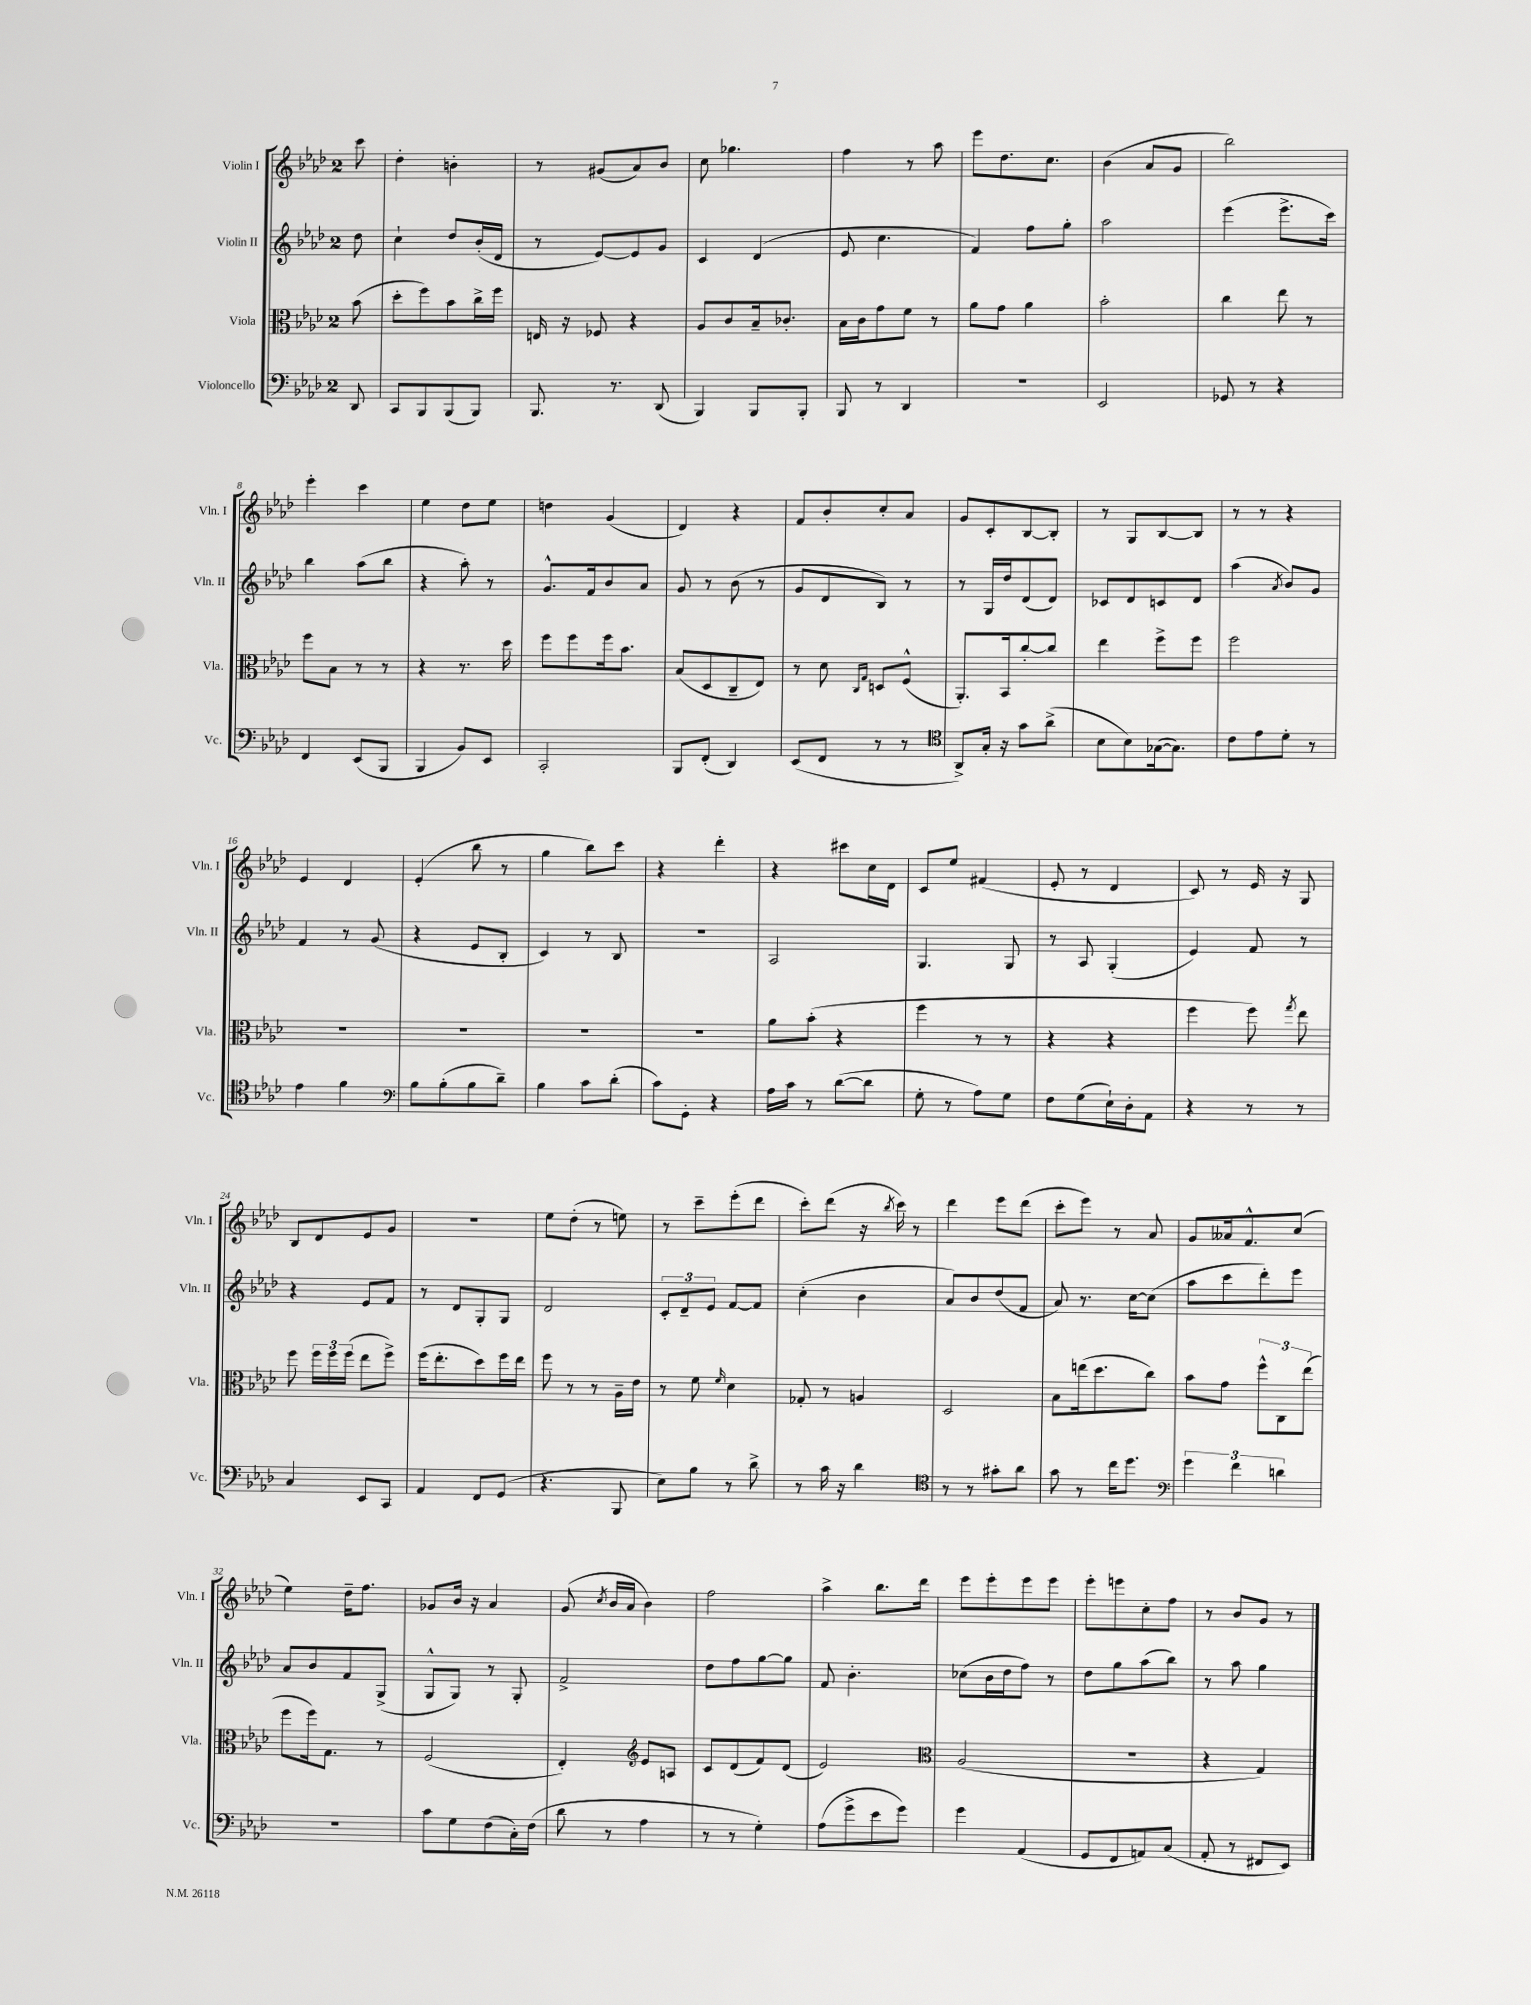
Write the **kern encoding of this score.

**kern	**kern	**kern	**kern
*staff4	*staff3	*staff2	*staff1
*clefF4	*clefC3	*clefG2	*clefG2
*k[b-e-a-d-]	*k[b-e-a-d-]	*k[b-e-a-d-]	*k[b-e-a-d-]
*M2/4	*M2/4	*M2/4	*M2/4
8DD-	(8b-	8dd-	8ccc
=	=	=	=
8CC	8dd-'	4cc`	4dd-'
8BBB-	8ff)	.	.
(8BBB-	8b-	8dd-	4b'
8BBB-)	16cc^	(16b-'	.
.	16ff	16d-	.
=	=	=	=
8.BBB-	16E	8r	8r
.	16r	.	.
.	8F-	[8e-)	(8g#
8.r	.	.	.
.	4r	8e-]	8a-)
(8DD-	.	8g	8b-
=	=	=	=
4BBB-)	8A-	4c	8cc
.	8c	.	4.gg-
8BBB-	16B-~	(4d-	.
.	8.c-'	.	.
8BBB-'	.	.	.
=	=	=	=
8BBB-	16B-	8e-	4ff
.	16c	.	.
8r	8g	4.cc	.
4DD-	8f	.	8r
.	8r	.	8aa-
=	=	=	=
2r	8a-	4f)	8eee-
.	8g	.	8.dd-
.	4a-	8ff	.
.	.	.	8.cc
.	.	8gg'	.
=	=	=	=
2EE-	2b-'	2aa-	(4b-
.	.	.	8a-
.	.	.	8g
=	=	=	=
8GG-	4cc	(4eee-	2bb-)
8r	.	.	.
4r	8ee-	8.eee-^	.
.	8r	.	.
.	.	16ccc)	.
=	=	=	=
4FF	8ff	4bb-	4eee-'
.	8B-	.	.
(8EE-	8r	(8aa-	4ccc
8BBB-	8r	8bb-	.
=	=	=	=
4BBB-	4r	4r	4ee-
8BB-)	8.r	8aa-')	8dd-
8EE-	.	8r	8ee-
.	16dd-	.	.
=	=	=	=
2CC'	8ff	8.g^^	4dd
.	8ff	.	.
.	.	16f	.
.	16ff	8b-	(4g
.	8.b-	.	.
.	.	8a-	.
=	=	=	=
8BBB-	(8B-	8g	4d-)
(8FF'	8D-	8r	.
4DD-)	8C~	(8b-	4r
.	8E-)	8r	.
=	=	=	=
(8EE-	8r	8g	8f
8FF	8d-	8d-	8b-'
.	16qqC	.	.
.	16qqG	.	.
8r	8D	8B-)	8cc'
8r	(8F^^	8r	8a-
=	=	=	=
*clefC4	*	*	*
8AA-^)	8.AA-')	8r	8g
16G'	.	16G	8c'
16r	16BB-	16dd-	.
8g	[8cc'	(8d-	[8B-
(8a-^	8cc]	8d-)	8B-']
=	=	=	=
8B-	4ee-	8c-	8r
8B-)	.	8d-	8G
([16G-	8ff^	8c	[8B-
8.G-])	.	.	.
.	8ff	8d-	8B-]
=	=	=	=
8c	2ff	(4aa-	8r
8e-	.	.	8r
.	.	8qa-	.
8d-'	.	8b-)	4r
8r	.	8g	.
=	=	=	=
4e-	2r	4f	4e-
4f	.	8r	4d-
.	.	(8g	.
=	=	=	=
*clefF4	*	*	*
8B-	2r	4r	(4e-'
(8B-'	.	.	.
8B-	.	8e-	8bb-
8d-~)	.	8B-'	8r
=	=	=	=
4B-	2r	4c)	4gg
8c	.	8r	8bb-)
(8d-'	.	8B-	8ccc
=	=	=	=
8c)	2r	2r	4r
8GG'	.	.	.
4r	.	.	4ddd-'
=	=	=	=
16A-	8a-	2A-	4r
16c	.	.	.
8r	(8b-'	.	.
([8d-	4r	.	8ccc#
8d-]	.	.	16cc
.	.	.	16d-
=	=	=	=
8G'	4ff	4.G	8c
8r	.	.	8ee-
8A-)	8r	.	(4f#
8G	8r	8G	.
=	=	=	=
8F	4r	8r	8e-'
(8G	.	8A-	8r
16E-`)	4r	(4G'	4d-
16D-'	.	.	.
8AA-	.	.	.
=	=	=	=
4r	4ff	4e-)	8c)
.	.	.	8r
8r	8ff)	8f	16e-
.	.	.	16r
.	8qgg	.	.
8r	8ee-	8r	8G
=	=	=	=
4C	8ff	4r	8B-
.	24ff	.	8d-
.	24ff	.	.
.	(24ff	.	.
8EE-	8ee-	8e-	8e-
8CC	8ff^)	8f	8g
=	=	=	=
4AA-	(16ff	8r	2r
.	8.ee-'	.	.
.	.	8d-	.
8FF	8dd-)	8G'	.
(8GG	16ff	8G	.
.	16ee-	.	.
=	=	=	=
4.r	8ff	2d-	8ee-
.	8r	.	(8dd-'
.	8r	.	8r
8BBB-	16A-~	.	8ee)
.	16e-	.	.
=	=	=	=
8E-)	8r	12c'	8r
.	.	12d-~	.
8B-	8f	.	8ccc~
.	.	12e-	.
.	16qqf	.	.
8r	4d-	[8f	(8eee-'
8d-^	.	8f]	8ddd-
=	=	=	=
8r	8G-'	(4cc'	8ccc')
16c	8r	.	(8ddd-
16r	.	.	.
4d-	4A	4b-	16r
.	.	.	8qbb-
.	.	.	16ccc)
.	.	.	8r
=	=	=	=
*clefC4	*	*	*
8r	2D-	8a-)	4ddd-
8r	.	8b-	.
8g#'	.	(8dd-	8eee-
8a-	.	8f	(8ddd-
=	=	=	=
8g	8B-	8a-)	8ccc'
8r	(16ee	8.r	8eee-)
.	8.dd-	.	.
16cc	.	.	8r
8.dd-	.	[16cc	.
.	8cc)	(8cc]	8a-
=	=	=	=
*clefF4	*	*	*
6g	8b-	8aa-	8g
.	8g	8ccc	16a--
6f	.	.	.
.	.	.	8.f^^
.	12ff^^	8ddd-')	.
6d	12C	.	.
.	.	8eee-	(8cc
.	(12ee-	.	.
=	=	=	=
2r	8ff	8a-	4ee-)
.	16ff)	8b-	.
.	8.G	.	.
.	.	8f	16dd-~
.	.	.	8.ff
.	8r	(8G^	.
=	=	=	=
8c	(2F	8G^^	8g-
8G	.	8G)	16b-
.	.	.	16r
(8F	.	8r	4a-
16C')	.	8G'	.
(16F	.	.	.
=	=	=	=
8d-	4E-')	2f^	(8g
.	.	.	8qcc
8r	.	.	16b-
.	.	.	16a-
*	*clefG2	*	*
4A-	8e-	.	4b-)
.	8A	.	.
=	=	=	=
8r	8c	8dd-	2ff
8r	(8d-	8ff	.
4G')	8f)	[8gg	.
.	(8d-	8gg]	.
=	=	=	=
(8A-	2e-)	8f	4aa-^
8g^	.	4.b-'	.
8e-	.	.	8.bb-
8g)	.	.	.
.	.	.	16ddd-
=	=	=	=
*	*clefC3	*	*
4g	(2A-	(8cc-	8eee-
.	.	16b-	8eee-'
.	.	16dd-	.
(4AA-	.	8ff)	8eee-
.	.	8r	8eee-
=	=	=	=
8GG	2r	8dd-	8eee-'
8FF	.	8gg	8eee
8AA)	.	(8aa-	8cc'
(8C	.	8bb-)	8ff
=	=	=	=
8AA-'	4r	8r	8r
8r	.	8aa-	8b-
8FF#	4G)	4gg	8g
8EE-)	.	.	8r
==	==	==	==
*-	*-	*-	*-
